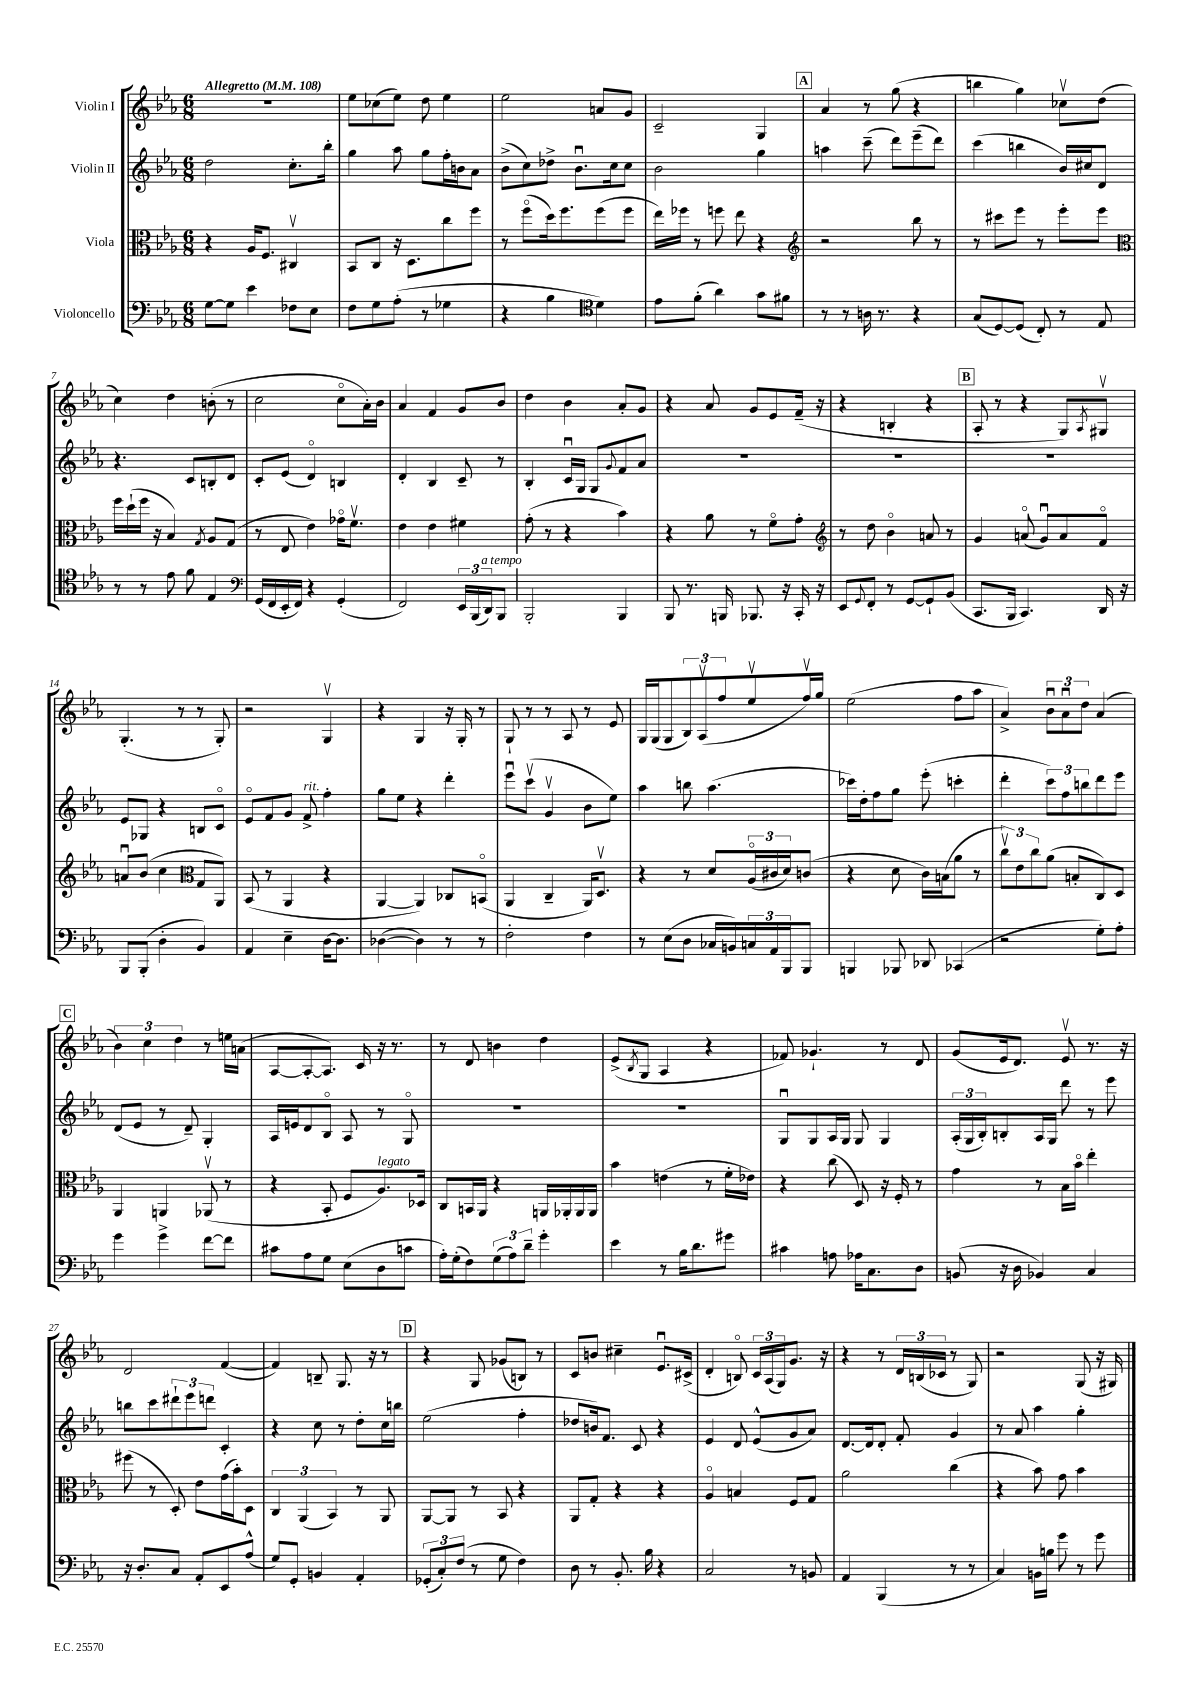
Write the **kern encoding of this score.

**kern	**kern	**kern	**kern
*part4	*part3	*part2	*part1
*staff4	*staff3	*staff2	*staff1
*I"Violoncello	*I"Viola	*I"Violin II	*I"Violin I
*clefF4	*clefC3	*clefG2	*clefG2
*k[b-e-a-]	*k[b-e-a-]	*k[b-e-a-]	*k[b-e-a-]
*M6/8	*M6/8	*M6/8	*M6/8
*MM108	*MM108	*MM108	*MM108
=1	=1	=1	=1
!	!	!	!LO:TX:a:B:t=Allegretto
[8G\L	4r	2dd\	2.r
8G\J]	.	.	.
4e-\	16A-/KL	.	.
.	8.F/J	.	.
8F-X\L	4C#Xv/	8.cc'\L	.
8E-\J	.	.	.
.	.	16bb-'\Jk	.
=2	=2	=2	=2
8F\L	8BB-/L	4gg\	8ee-\L
8G\	8C/J	.	(8cc-X\
(8A-'\J	16r	8aa-\	8ee-\J)
.	8.D\L	.	.
8r	.	8gg\L	8dd\
4G-X\	8cc\	16ff'\L	4ee-\
.	.	16bn\J	.
.	8ff\J	8a-\J	.
=3	=3	=3	=3
4r	8r	(8b-^\L	2ee-\
.	(8ff\L	8cc\)	.
4B-\	16dd\k)	8dd-X^\J	.
.	8.ff\	.	.
.	.	8.b-u\L	.
*clefC4	*	*	*
4d\)	(8ff\	.	8an/L
.	.	16cc\k	.
.	8ff\J	8cc\J	8g/J
=4	=4	=4	=4
8e-\L	16ee-\LL)	2b-\	2c~/
.	16ff-X\JJ	.	.
(8f'\J	8r	.	.
4a-\)	8ffn\	.	.
.	8ee-\	.	.
8g\L	4r	4gg\	4G/
8f#X\J	.	.	.
!!LO:REH:place=s1:t=A
=5	=5	=5	=5
*	*clefG2	*	*
8r	2r	4aan\	4a-/
8r	.	.	.
16An\	.	(8ccc~\	8r
8.r	.	.	.
.	.	8ddd\L)	(8gg\
4r	8bb-\	(8eee-~\	4r
.	8r	8ddd\J)	.
=6	=6	=6	=6
(8G/L	8r	(4ccc\	4bbn\
[8D/)	8ccc#X\L	.	.
(8D/J]	8eee-\J	4bbn\	4gg\)
8C'/)	8r	.	.
8r	8eee-'\L	16b-/LL)	8cc-Xv\L
.	.	16cc#X/J	.
8E-/	8eee-\J	8d/J	(8dd\J
!!LO:LB:g=z
=7	=7	=7	=7
*	*clefC3	*	*
8r	16ff\LL	4.r	4cc\)
.	(16dd`\	.	.
8r	16ff\JJ	.	.
.	16r	.	.
8e-\	4B-/)	.	4dd\
8f\	.	8c/L	.
.	8qG/	.	.
4E-/	8A-/L	8Bn'/	(8bn'\
.	(8G/J	8d/J	8r
=8	=8	=8	=8
*clefF4	*	*	*
(16GG/LL	8r	8c'/L	2cc\
16FF/	.	.	.
16EE-'/	8E-/	(8e-/J	.
16FF/JJ)	.	.	.
4r	4e-\)	4d/)	.
(4GG'/	16g-X\KL	4Bn/	8cc\L
.	8.fv\J	.	.
.	.	.	16a-'\L)
.	.	.	16b-\JJ
=9	=9	=9	=9
2FF/)	4e-\	4d'/	4a-/
.	4e-\	4B-/	4f/
24EE-/LL	4f#X\	8c~/	8g/L
(24BBB-/	.	.	.
!LO:TX:a:i:t=a tempo	!	!	!
24DD/J)	.	.	.
8BBB-/J	.	8r	8b-/J
=10	=10	=10	=10
2BBB-'/	(8g'\	4B-'/	4dd\
.	8r	.	.
.	4r	16cu/LL	4b-\
.	.	16G/JJ	.
.	.	8G/L	.
.	.	8qqg/	.
4BBB-/	4b-\)	8f/	8a-'/L
.	.	8a-/J	8g/J
=11	=11	=11	=11
8BBB-/	4r	2.r	4r
8.r	.	.	.
.	8a-\	.	8a-/
16BBBn/	.	.	.
8.BBB-X/	8r	.	8g/L
.	8f\L	.	8e-/
16r	.	.	.
16CC'/	8g'\J	.	(16f~/Jk
16r	.	.	16r
=12	=12	=12	=12
*	*clefG2	*	*
8EE-/L	8r	2.r	4r
8qqGG/	.	.	.
8FF'/J	8dd\	.	.
8r	4b-\	.	4Bn'/
[8GG/L	.	.	.
8GG`/]	8an/	.	4r
(8BB-/J	8r	.	.
!!LO:REH:place=s1:t=B
=13	=13	=13	=13
8.CC/L	4g/	2.r	8A-'/
.	.	.	8r
16BBB-/Jk	.	.	.
4.CC/)	(8an/	.	4r
.	8gu/L)	.	.
.	8a/	.	8G/L)
.	.	.	8qA-/
16DD/	8f/J	.	8G#Xv/J
16r	.	.	.
!!LO:LB:g=z
=14	=14	=14	=14
8BBB-/L	8anu/L	8e-/L	(4.G'/
(8BBB-'/J	(8b-/J	8G-X/J	.
4D'\	4cc\	4r	.
.	.	.	8r
*	*clefC3	*	*
4BB-/)	8G/L	8Bn/L	8r
.	8AA-/J)	8c/J	8G'/)
=15	=15	=15	=15
4AA-/	(8BB-/	8e-/L	2r
.	8r	8f/	.
4E-~\	4AA-/	8g/J	.
!	!	!LO:TX:a:i:t=rit.	!
.	.	8f^/	.
[16D\KL	4r	4ff'\	4Gv/
8.D\J]	.	.	.
=16	=16	=16	=16
([4D-X\	[4AA-/	8gg\L	4r
.	.	8ee-\J	.
4D-\])	4AA-/])	4r	4G/
8r	8C-X/L	4ddd'\	16r
.	.	.	16G'/
8r	(8BBn/J	.	8r
=17	=17	=17	=17
2F'\	4AA-/	8eee-u\L	8G`/
.	.	(8cccv\J	8r
.	4C~/	4gv/	8r
.	.	.	8A-/
4F\	16AA-/KL)	8b-\L	8r
.	8.Dv/J	.	.
.	.	8ee-\J)	8e-/
=18	=18	=18	=18
8r	4r	4aa-\	16G/LL
.	.	.	(16G/J
(8E-\L	.	.	8G/
8D\J	8r	8bbn\	12B-/)
.	.	.	(12A-v/
16C-X/LL	8d/L	(4.aa-\	.
.	.	.	12ff/
16BBn/)	.	.	.
24Cn/	(24A-/L	.	8ee-v/
24AA-/	24c#X/	.	.
24BBB-/J	24d/J)	.	.
8BBB-/J	(8cn/J	.	16ffv/L)
.	.	.	16gg/JJ
=19	=19	=19	=19
4BBBn/	4r	16ccc-X\LL)	(2ee-\
.	.	16dd'\J	.
.	.	8ff\	.
8BBB-X/	8d\	8gg\J	.
8DD-X/	16c\LL)	(8eee-'\	.
.	(16Bn\J	.	.
(4CC-X/	8a-\J	4cccn'\	8ff\L
.	8r	.	8aa-\J
=20	=20	=20	=20
2r	12ccv\L)	4ddd'\	4a-^/)
.	12e-\	.	.
.	12cc\	.	.
.	(8a-\J	12ccc\L)	12b-u\L
.	.	12ff\	12a-u\
.	8Bn'/L	.	.
.	.	12bbn\	12dd\J
8G'\L)	8C/)	8ddd\	(4a-/
8A-'\J	8D/J	8eee-\J	.
!!LO:LB:g=z
!!LO:REH:place=s1:t=C
=21	=21	=21	=21
4g\	4AA-/	(8d/L	6b-\)
.	.	8e-/J	.
.	.	.	6cc\
4g^\	4AAn/	8r	.
.	.	.	6dd\
.	.	8d~/)	.
[8f\L	(8AA-Xv/	4G'/	8r
8f\J]	8r	.	16een\LL
.	.	.	(16an\JJ
=22	=22	=22	=22
8c#X\L	4r	16A-/LL	[8A-/L
.	.	16en/J	.
8A-\	.	8d/	8A-'/_
8G\J	8BB-'/	8B-/J	8.A-/J])
(8E-\L	8F/L	8A-/	.
.	.	.	16c/
!	!LO:TX:a:i:t=legato	!	!
8D\	8.A-/)	8r	16r
.	.	.	8.r
8cn\J	.	8G/	.
.	16D-X/Jk	.	.
=23	=23	=23	=23
16A-'\LL)	8C/L	2.r	8r
(16G'\J	.	.	.
8F\)	16BBn/L	.	8d/
.	16AA-/JJ	.	.
(12G\	4r	.	4bn\
12A-\)	.	.	.
12d~\J	.	.	.
4g'\	16AAn/LL	.	4dd\
.	16AA-X'/	.	.
.	16AA-/	.	.
.	16AA-/JJ	.	.
=24	=24	=24	=24
4e-\	4b-\	2.r	(8e-^/L
.	.	.	8qB-/
.	.	.	8G/J
8r	(4en\	.	4A-/
16B-\KL	.	.	.
8.d\	.	.	.
.	8r	.	4r
8g#X\J	16f'\LL	.	.
.	16e-X\JJ)	.	.
=25	=25	=25	=25
4c#X\	4r	8Gu/L	8f-X/)
.	.	8G/	4.g-X`/
8An\	(8cc\	16A-/L	.
.	.	16G/JJ	.
16A-X\KL	8D/)	8G/	.
8.C\	.	.	.
.	16r	4G/	8r
.	16F'/	.	.
8D\J	8r	.	8d/
=26	=26	=26	=26
(8BBn/	4g\	(24A-'/LL	(8g/L
.	.	24G/	.
.	.	24B-'/J)	.
16r	.	8Bn'/	16e-/k
16D\	.	.	8.d/J)
4BB-X/)	8r	16A-/L	.
.	.	16G/JJ	.
.	16B-\LL	8ddd\	8e-v/
.	16b-\JJ	.	.
4C/	4ee-'\	8r	8.r
.	.	8eee-\	.
.	.	.	16r
!!LO:LB:g=z
=27	=27	=27	=27
16r	(8ff#X\	8bbn\L	2d/
8.D'/L	.	.	.
.	8r	8ccc\	.
8C/J	8D'/)	12ddd#X`\	.
.	.	12eee-\	.
8AA-'/L	8e-\L	.	.
.	.	12dddn\J	.
8EE-/	(16g\L	4c'/	([4f/
.	16b-'\J)	.	.
(8A-^^/J	8D\J	.	.
=28	=28	=28	=28
8G/L)	6C/	4r	4f/])
8GG'/J	.	.	.
.	(6AA-/	.	.
4BBn/	.	8cc\	8Bn~/
.	6BB-/)	.	.
.	.	8r	8.G/
4AA-'/	8r	8dd'\L	.
.	.	.	16r
.	8AA-/	16cc\L	8r
.	.	16bbn\JJ	.
!!LO:REH:place=s1:t=D
=29	=29	=29	=29
(12GG-X'/L	[8AA-/L	(2ee-\	4r
12C'/)	.	.	.
.	8AA-/J]	.	.
(12F/J	.	.	.
8r	8r	.	8G/
8G\	8BB-/	.	(8g-X/L
4F\)	4r	4ff'\	8Bn/J)
.	.	.	8r
=30	=30	=30	=30
8D\	8AA-/L	8dd-X/L	8c/L
8r	8G'/J	16bn/k)	8bn/J
.	.	8.f/J	.
8.BB-'/	4r	.	4cc#X~\
.	.	8c/	.
16B-\	.	.	.
4r	4r	4r	8.e-u/L
.	.	.	(16c#X^/Jk
=31	=31	=31	=31
2C/	4A-/	4e-/	4d'/
.	4Bn/	8d/	8Bn/)
.	.	(8e-^^/L	24c/LL
.	.	.	(24A-/
.	.	.	24G/J)
8r	8F/L	8g/	8.g/J
8BBn/	8G/J	8a-/J)	.
.	.	.	16r
=32	=32	=32	=32
4AA-/	2a-\	[8.d/L	4r
.	.	16d/k]	.
(4BBB-/	.	8d'/J	8r
.	.	8f'/	24d/LL
.	.	.	(24Bn/
.	.	.	24c-X/JJ
8r	(4cc\	4g/	8r
8r	.	.	8G/)
=33	=33	=33	=33
4C/)	4r	8r	2r
.	.	8a-/	.
16BBn\LL	8b-\)	4aa-\	.
16Bn\JJ	.	.	.
8g\	8g\	.	.
8r	4b-\	4gg'\	(8G/
8g\	.	.	16r
.	.	.	16G#X/)
==	==	==	==
*-	*-	*-	*-
